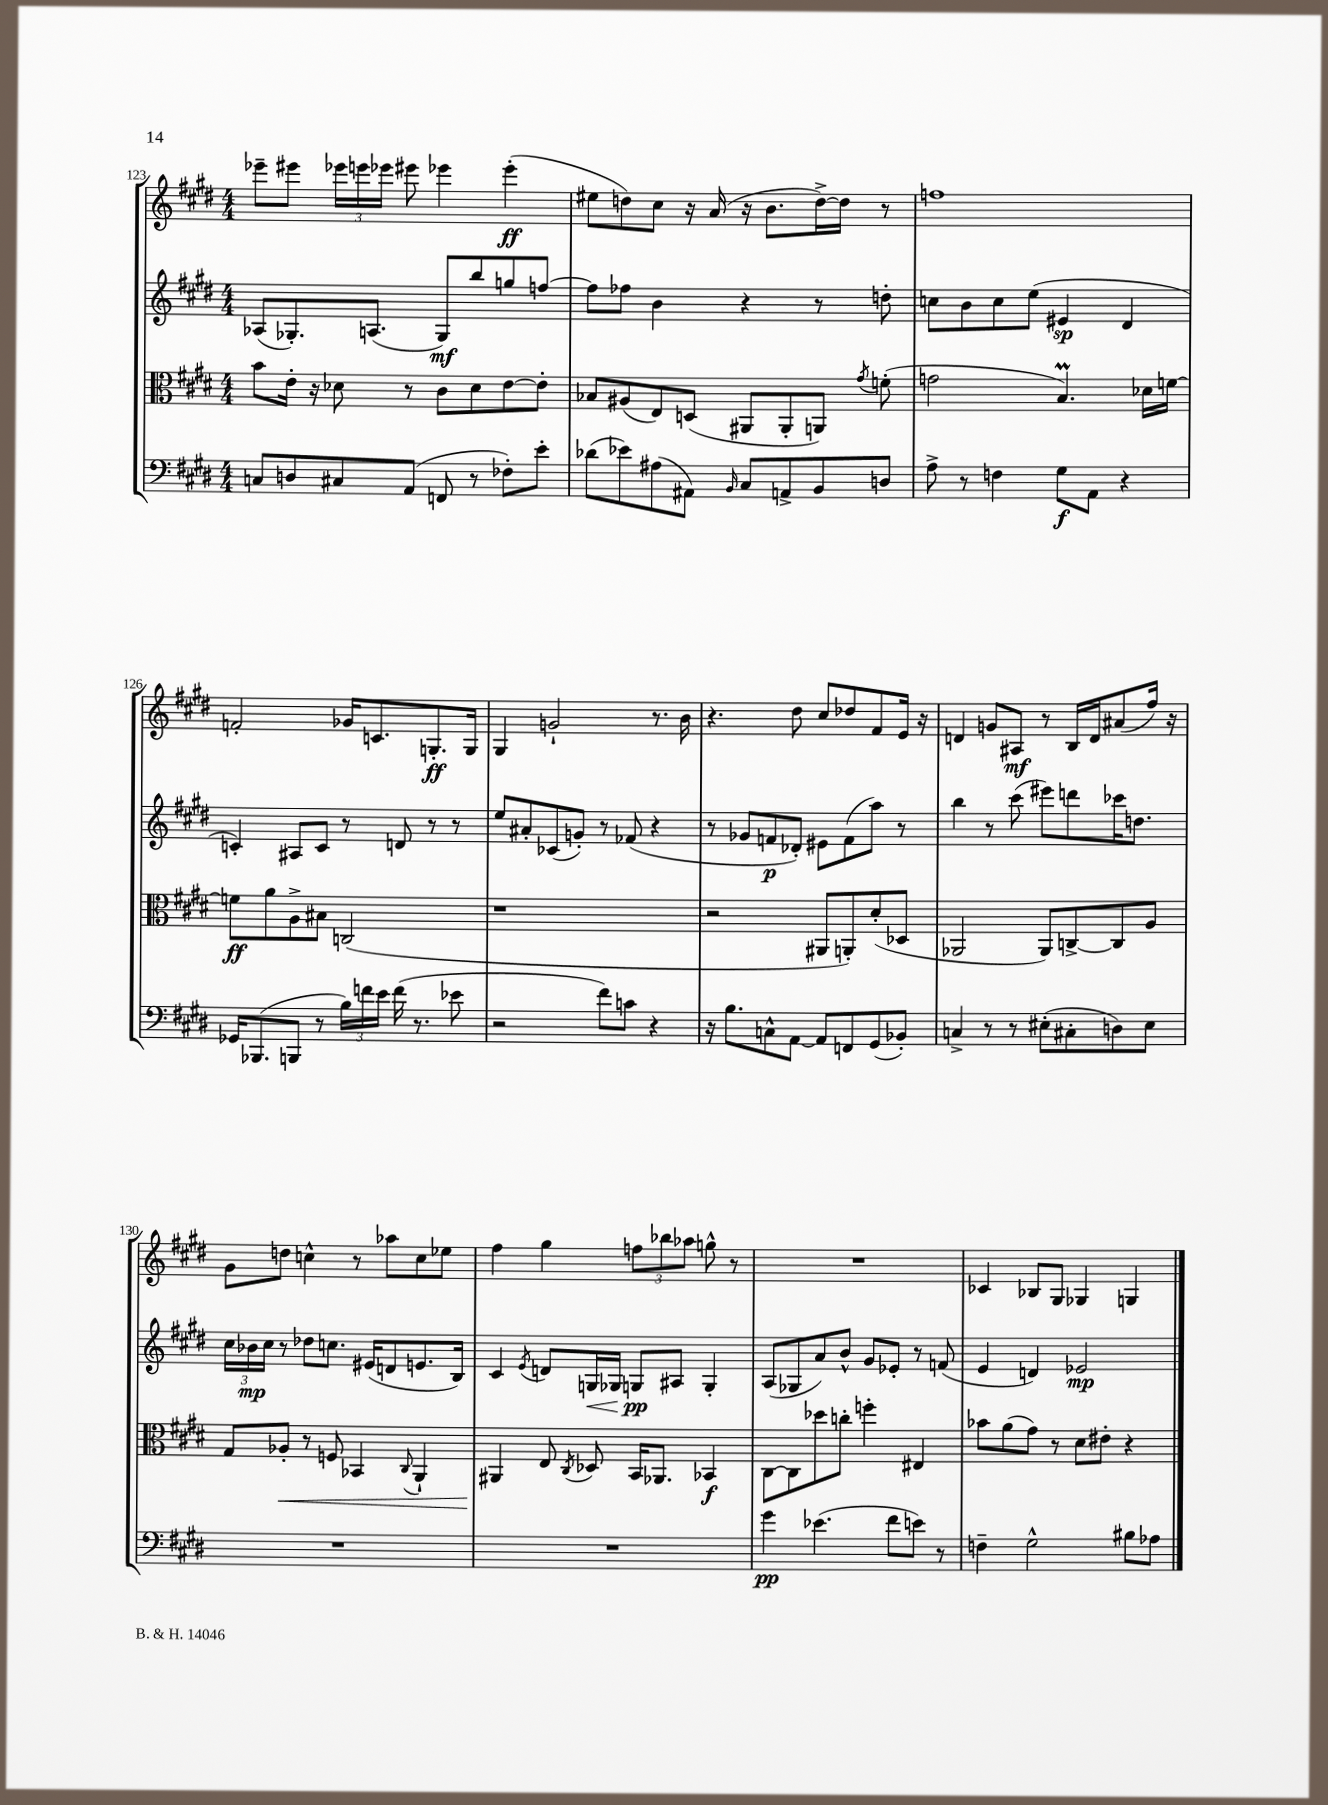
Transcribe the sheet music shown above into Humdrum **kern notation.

**kern	**kern	**kern	**kern
*staff4	*staff3	*staff2	*staff1
*clefF4	*clefC3	*clefG2	*clefG2
*k[f#c#g#d#]	*k[f#c#g#d#]	*k[f#c#g#d#]	*k[f#c#g#d#]
*M4/4	*M4/4	*M4/4	*M4/4
8C/L	8b\L	(8A-/L	8eee-~\L
8D/	16e'\Jk	8.G-'/)	8eee#\J
.	16r	.	.
8C#/	8d-\	.	24eee-\LL
.	.	.	24eee\
.	.	(8.A/J	.
.	.	.	24eee-\JJ
(8AA/J	8r	.	8eee#\
8FF/	8c#\L	8G-/L)	4eee-\
8r	8d-\	8bb/	.
8F-'\L)	[8e\	8gg/	(4eee-'\
8e'\J	8e'\]J	[8ff/J	.
=	=	=	=
(8d-\L	8B-/L	8ff\]L	8ee#\L
8e-\)	(8A#/	8ff-\J	8dd\)
(8A#\	8E/)	4b\	8cc#\J
8AA#\J)	(8D/J	.	16r
.	.	.	(16a/
16qqBB/	.	.	.
8C#/L	8AA#/L	4r	16r
.	.	.	8.b\L
8AA^/	8AA#'/	.	.
8BB/	8AA/J)	8r	[16dd^\L)
.	.	.	16dd\]JJ
.	8qg#/	.	.
8D/J	(8f'\	8dd'\	8r
=	=	=	=
8A^\	2g\	8cc\L	1ff
8r	.	8b\	.
4F\	.	8cc\	.
.	.	(8ee\J	.
8G#\L	4.B/)	4e#/	.
8AA\J	.	.	.
4r	.	4d#/	.
.	16d-\LL	.	.
.	[16f\JJ	.	.
=	=	=	=
16GG-/LK	8f\]L	4c'/)	2f'/
(8.BBB-/	.	.	.
.	8a\	.	.
8BBB/J	8A^\	8A#/L	.
8r	8B#\J	8c/J	.
24B\LL)	(2C/	8r	16g-/LK
24f\	.	.	.
.	.	.	8.c/
24e\JJ	.	.	.
(16f\	.	8d/	.
8.r	.	.	.
.	.	8r	8.G'/
8e-\	.	8r	.
.	.	.	16G/Jk
=	=	=	=
2r	1r	8ee/L	4G#/
.	.	8a#'/	.
.	.	(8c-/	2g`/
.	.	8g'/J)	.
8f#\L)	.	8r	.
8c\J	.	(8f-/	.
4r	.	4r	8.r
.	.	.	16b\
=	=	=	=
16r	2r	8r	4.r
8.B\L	.	.	.
.	.	8g-/L	.
8C^^\	.	8f/	.
[8AA\J	.	8d-'/J)	8dd#\
8AA/]L	8AA#/L	8e#\L	8cc#/L
8FF/	8AA'/)	(8f\	8dd-/
(8GG#/	(8d#'/	8aa\J)	8f#/
8BB-'/J)	8D-/J	8r	16e/Jk
.	.	.	16r
=	=	=	=
4C^/	2AA-/	4bb\	4d/
8r	.	8r	8g/L
8r	.	(8ccc#\	8A#/J
(8E#'\L	8AA-/L)	8eee#\L)	8r
8C#'\	[8C^/	8ddd\	16B/LL
.	.	.	16d/J
8D\)	8C/]	16ccc-\K	(8a#/
.	.	8.dd\J	.
8E#\J	8A/J	.	16ff#/Jk)
.	.	.	16r
=	=	=	=
1r	8G#/L	24cc#\LL	8g#\L
.	.	24b-\	.
.	.	24cc#\JJ	.
.	8A-'/J	8r	8dd\J
.	8r	8dd-\L	4cc^^\
.	8F/	8.cc\J	.
.	4BB-/	.	8r
.	.	(16e#/LK	.
.	.	8d/	8aa-\L
.	8qqC#/	.	.
.	4AA`/	8.e/	8cc\
.	.	.	8ee-\J
.	.	16B/Jk)	.
=	=	=	=
1r	4AA#/	4c#/	4ff#\
.	.	8qe/	.
.	8E/	8d/L	4gg#\
.	8qC#/	.	.
.	8D-/	16G/L	.
.	.	16G-/JJ	.
.	16BB/LK	8G/L	12ff\L
.	8.AA-/J	.	.
.	.	.	12bb-\
.	.	8A#/J	.
.	.	.	12aa-\J
.	4BB-/	4G'/	8gg^^\
.	.	.	8r
=	=	=	=
4g#\	[8C#\L	(8A/L	1r
.	8C#\]	8G-/	.
(4.e-\	8dd-\	8a/)	.
.	8cc'\J	8b^^/J	.
.	4ff'\	8g#/L	.
8f#\L	.	8e-'/J	.
8e\J)	4E#/	8r	.
8r	.	(8f/	.
=	=	=	=
4F~\	8b-\L	4e/	4c-/
.	(8a\	.	.
2G#^^\	8g#\J)	4d/)	8B-/L
.	8r	.	8G#/J
.	8d#\L	2e-/	4G-/
.	8e#'\J	.	.
8B#\L	4r	.	4G/
8A-\J	.	.	.
==	==	==	==
*-	*-	*-	*-
